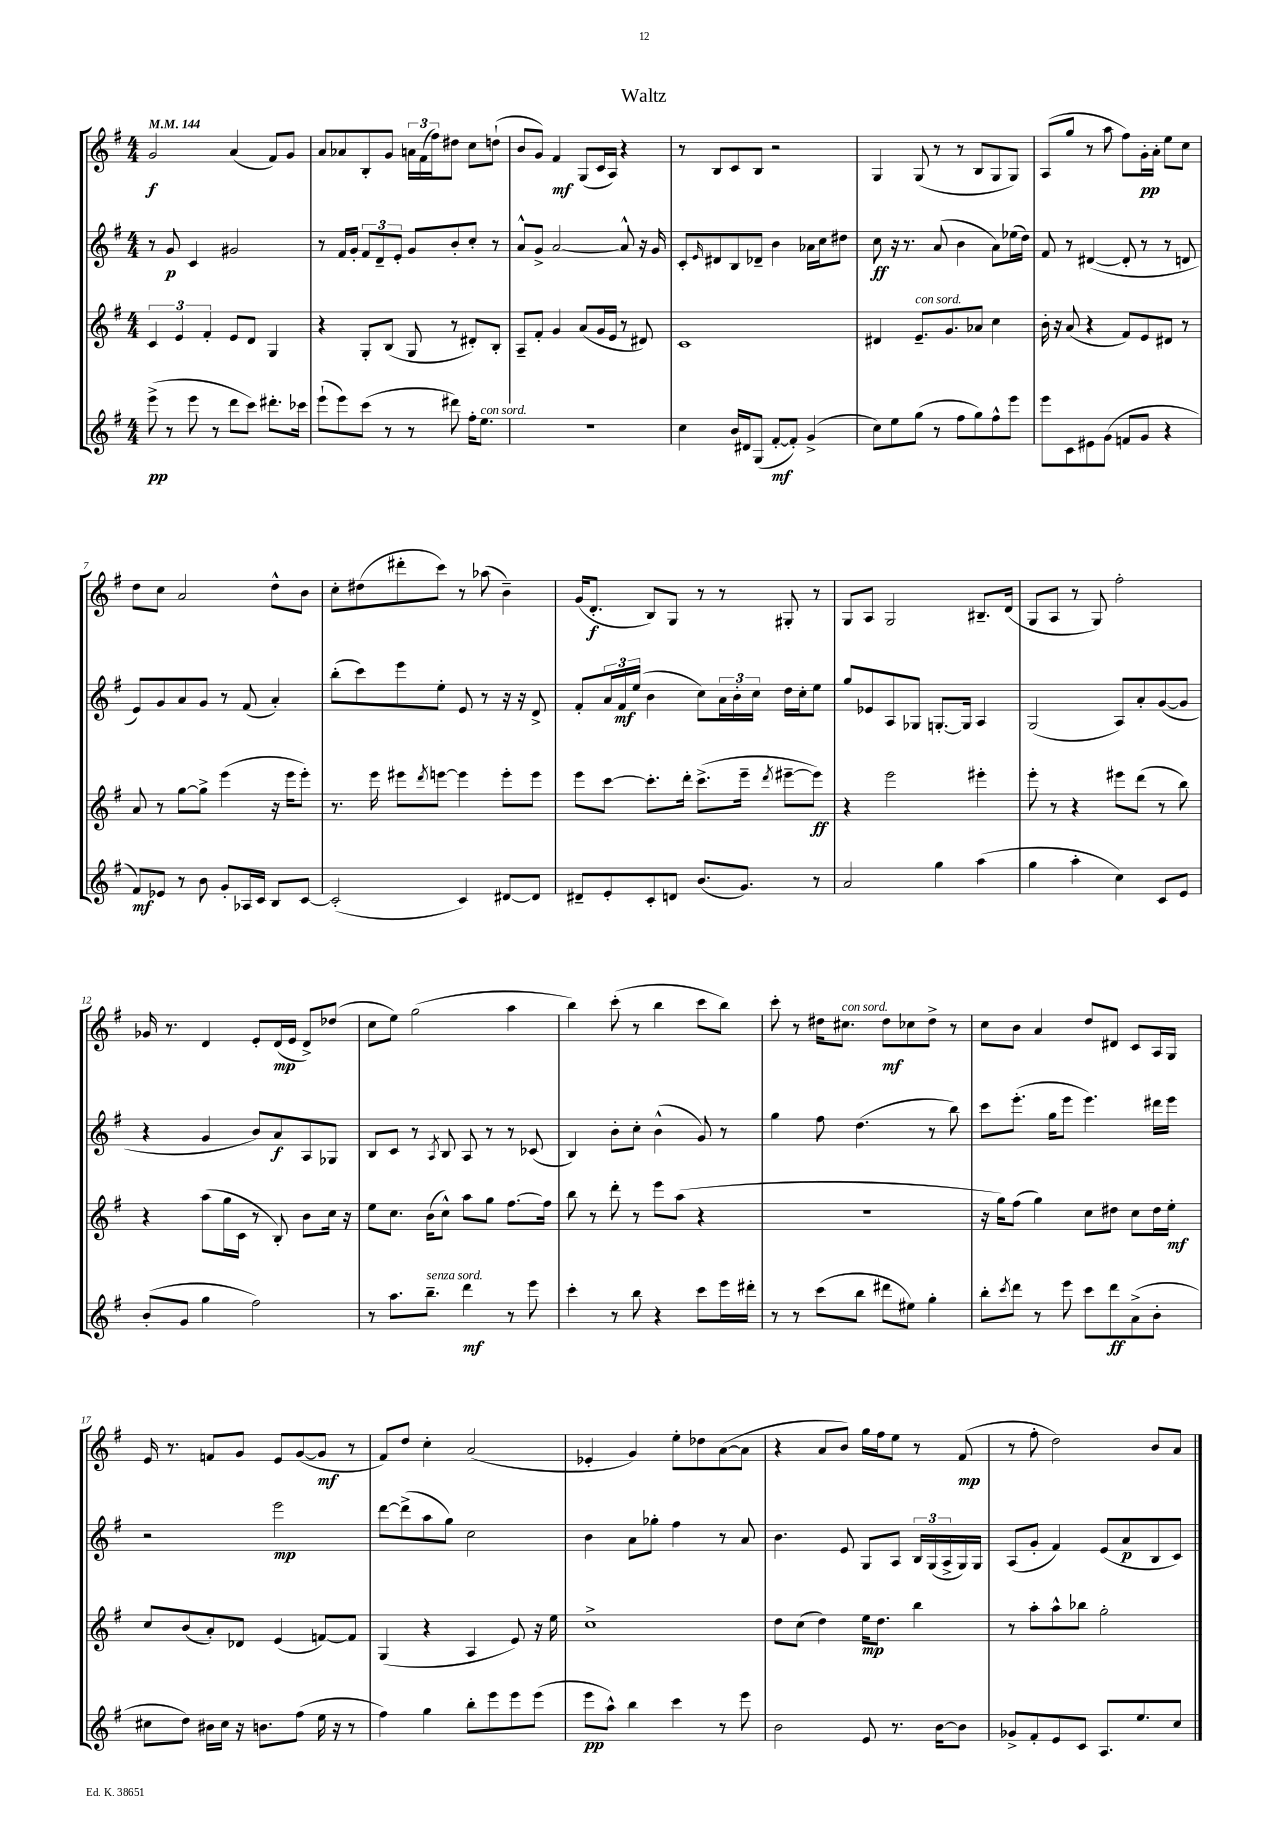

**kern	**dynam	**kern	**dynam	**kern	**dynam	**kern	**dynam
*part4	*part4	*part3	*part3	*part2	*part2	*part1	*part1
*staff4	*staff4	*staff3	*staff3	*staff2	*staff2	*staff1	*staff1
*clefG2	*	*clefG2	*	*clefG2	*	*clefG2	*
*k[f#]	*	*k[f#]	*	*k[f#]	*	*k[f#]	*
*M4/4	*	*M4/4	*	*M4/4	*	*M4/4	*
*MM144	*	*MM144	*	*MM144	*	*MM144	*
=1	=1	=1	=1	=1	=1	=1	=1
(8eee^\	pp	6c/	.	8r	.	2g/	f
8r	.	.	.	8g/	p	.	.
.	.	6e/	.	.	.	.	.
8eee\	.	.	.	4c/	.	.	.
.	.	6f#'/	.	.	.	.	.
8r	.	.	.	.	.	.	.
8ddd\L	.	8e/L	.	2g#X/	.	(4a/	.
8ccc\J)	.	8d/J	.	.	.	.	.
8.ddd#X'\L	.	4G/	.	.	.	8f#/L)	.
.	.	.	.	.	.	8g/J	.
16ccc-X\Jk	.	.	.	.	.	.	.
=2	=2	=2	=2	=2	=2	=2	=2
(8eee`\L	.	4r	.	8r	.	8a/L	.
8eee\)	.	.	.	16f#/LL	.	8a-X/	.
.	.	.	.	16g'/JJ	.	.	.
(8ccc\J	.	8G'/L	.	12f#/L	.	8B'/	.
.	.	.	.	12d~/	.	.	.
8r	.	(8B/J	.	.	.	8g/J	.
.	.	.	.	12e'/J	.	.	.
8r	.	8G/	.	8g/L	.	24an\LL	.
.	.	.	.	.	.	(24f#\	.
.	.	.	.	.	.	24ff#\J)	.
8ddd#X\)	.	8r	.	8b'/	.	8dd#X\J	.
16ff#'\KL	.	8d#X'/L)	.	8cc'/J	.	8cc\L	.
!LO:TX:a:i:t=con sord.	!	!	!	!	!	!	!
8.ee\J	.	.	.	.	.	.	.
.	.	8B'/J	.	8r	.	(8ddn`\J	.
=3	=3	=3	=3	=3	=3	=3	=3
1r	.	8A~/L	.	8a^^/L	.	8b/L	.
.	.	8f#'/J	.	8g^/J	.	8g/J)	.
.	.	4g/	.	[2a/	.	4f#/	mf
.	.	(8a/L	.	.	.	(8G/L	.
.	.	16g/L	.	.	.	16c/L	.
.	.	16e/JJ	.	.	.	16A/JJ)	.
.	.	8r	.	8a^^/]	.	4r	.
.	.	8d#X/)	.	16r	.	.	.
.	.	.	.	16g/	.	.	.
=4	=4	=4	=4	=4	=4	=4	=4
4cc\	.	1c	.	8c'/L	.	8r	.
.	.	.	.	16qqe/	.	.	.
.	.	.	.	8d#X/	.	8B/L	.
16b/LL	.	.	.	8B/	.	8c/	.
16d#X/J	.	.	.	.	.	.	.
(8G/J	.	.	.	8d-X~/J	.	8B/J	.
[8f#'/L	mf	.	.	4b\	.	2r	.
8f#'/J])	.	.	.	.	.	.	.
(4g^/	.	.	.	16a-X\LL	.	.	.
.	.	.	.	16cc\J	.	.	.
.	.	.	.	8dd#X\J	.	.	.
=5	=5	=5	=5	=5	=5	=5	=5
8cc\L)	.	4d#X/	.	8cc\	ff	4G/	.
8ee\	.	.	.	16r	.	.	.
.	.	.	.	8.r	.	.	.
!	!	!LO:TX:a:i:t=con sord.	!	!	!	!	!
(8gg\J	.	8.e~/L	.	.	.	(8G/	.
8r	.	.	.	(8a/	.	8r	.
.	.	8.g/	.	.	.	.	.
8ff#\L	.	.	.	4b\	.	8r	.
8gg\)	.	8a-X/J	.	.	.	8B/L	.
8ff#^^\	.	4cc\	.	8a\L)	.	8G/	.
8eee\J	.	.	.	(16ee-X\L	.	8G/J)	.
.	.	.	.	16dd\JJ)	.	.	.
=6	=6	=6	=6	=6	=6	=6	=6
8eee\L	.	16b'\	.	8f#/	.	(8A/L	.
.	.	16r	.	.	.	.	.
8c\	.	(8a/	.	8r	.	8gg/J	.
8e#X\	.	4r	.	([4d#X/	.	8r	.
(8g\J	.	.	.	.	.	8aa\	.
8fn/L	.	8f#/L)	.	8d#'/]	.	8ff#\L)	.
8g/J	.	8e/	.	8r	.	16g'\L	pp
.	.	.	.	.	.	16a'\JJ	.
4r	.	8d#X/J	.	8r	.	8ee\L	.
.	.	8r	.	8dn/	.	8cc\J	.
!!LO:LB:g=z
=7	=7	=7	=7	=7	=7	=7	=7
8f#/L)	mf	8a/	.	8e/L)	.	8dd\L	.
8e-X/J	.	8r	.	8g/	.	8cc\J	.
8r	.	[8gg\L	.	8a/	.	2a/	.
8b\	.	8gg^\J]	.	8g/J	.	.	.
8g'/L	.	(4eee\	.	8r	.	.	.
16A-X/L	.	.	.	(8f#/	.	.	.
16c/JJ	.	.	.	.	.	.	.
8B/L	.	16r	.	4a'/)	.	8dd^^\L	.
.	.	16eee\KL	.	.	.	.	.
[8c/J	.	8eee'\J)	.	.	.	8b\J	.
=8	=8	=8	=8	=8	=8	=8	=8
(2c'/]	.	8.r	.	(8bb'\L	.	8cc'\L	.
.	.	.	.	8ccc\)	.	(8dd#X\	.
.	.	16eee\	.	.	.	.	.
.	.	8eee#X\L	.	8eee\	.	8ddd#X'\	.
.	.	8qddd/	.	.	.	.	.
.	.	[8eeen\J	.	8ee'\J	.	8ccc\J)	.
4c/)	.	4eee\]	.	8e/	.	8r	.
.	.	.	.	8r	.	(8aa-X\	.
[8d#X/L	.	8eee'\L	.	16r	.	4b~\)	.
.	.	.	.	16r	.	.	.
8d#/J]	.	8eee\J	.	8d^/	.	.	.
=9	=9	=9	=9	=9	=9	=9	=9
8d#X~/L	.	8eee\L	.	8f#'/L	.	(16g/KL	.
.	.	.	.	.	.	8.d'/J	f
8e'/	.	[8ccc\J	.	24a/L	.	.	.
.	.	.	.	24f#/	mf	.	.
.	.	.	.	(24ee/JJ	.	.	.
8c'/	.	8.ccc'\L]	.	4b\	.	8B/L)	.
8dn/J	.	.	.	.	.	8G/J	.
.	.	16ddd'\Jk	.	.	.	.	.
(8.b/L	.	(8.ccc^\L	.	8cc\L)	.	8r	.
.	.	.	.	24a\L	.	8r	.
.	.	.	.	24b'\	.	.	.
8.g/J)	.	16eee~\Jk	.	.	.	.	.
.	.	.	.	24cc\JJ	.	.	.
.	.	8qddd/	.	.	.	.	.
.	.	[8eee#X~\L	.	16dd\LL	.	8G#X'/	.
.	.	.	.	16cc'\J	.	.	.
8r	.	8eee#\J])	ff	8ee\J	.	8r	.
=10	=10	=10	=10	=10	=10	=10	=10
2a/	.	4r	.	8gg/L	.	8G/L	.
.	.	.	.	8e-X/	.	8A/J	.
.	.	2eee\	.	8A/	.	2G/	.
.	.	.	.	8G-X/J	.	.	.
4gg\	.	.	.	[8.Gn'/L	.	.	.
.	.	.	.	16G/Jk]	.	.	.
(4aa\	.	4eee#X'\	.	4A/	.	8.B#X~/L	.
.	.	.	.	.	.	(16d/Jk	.
=11	=11	=11	=11	=11	=11	=11	=11
4gg\	.	8eee'\	.	(2G/	.	8G/L	.
.	.	8r	.	.	.	8A/J	.
4aa'\	.	4r	.	.	.	8r	.
.	.	.	.	.	.	8G/)	.
4cc\)	.	8eee#X\L	.	8A/L)	.	2ff#'\	.
.	.	(8ddd\J	.	8a'/	.	.	.
8c/L	.	8r	.	([8g/	.	.	.
8e/J	.	8bb\)	.	8g/J]	.	.	.
!!LO:LB:g=z
=12	=12	=12	=12	=12	=12	=12	=12
(8b'/L	.	4r	.	4r	.	16g-X/	.
.	.	.	.	.	.	8.r	.
8g/J	.	.	.	.	.	.	.
4gg\	.	(8aa\L	.	4g/	.	4d/	.
.	.	16gg\L	.	.	.	.	.
.	.	16c\JJ	.	.	.	.	.
2ff#\)	.	8r	.	8b/L)	.	8e'/L	.
.	.	8B'/)	.	8a/	f	(16d/L	mp
.	.	.	.	.	.	16e/JJ	.
.	.	8b\L	.	8A/	.	8d^/L)	.
.	.	16cc\Jk	.	8G-X/J	.	(8dd-X/J	.
.	.	16r	.	.	.	.	.
=13	=13	=13	=13	=13	=13	=13	=13
8r	.	8ee\L	.	8B/L	.	8cc\L	.
8.aa\L	.	8.cc\J	.	8c/J	.	8ee\J)	.
.	.	.	.	8r	.	(2gg\	.
!LO:TX:a:i:t=senza sord.	!	!	!	!	!	!	!
8.bb~\J	.	(16b\KL	.	.	.	.	.
.	.	.	.	8qA/	.	.	.
.	.	8cc^^\J)	.	8B/	.	.	.
4ddd\	mf	8aa\L	.	8A/	.	.	.
.	.	8gg\J	.	8r	.	.	.
8r	.	[8.ff#\L	.	8r	.	4aa\	.
8eee\	.	.	.	(8c-X/	.	.	.
.	.	16ff#\Jk]	.	.	.	.	.
=14	=14	=14	=14	=14	=14	=14	=14
4ccc'\	.	8bb\	.	4B/)	.	4bb\)	.
.	.	8r	.	.	.	.	.
8r	.	8ddd'\	.	8b'\L	.	(8ccc'\	.
8bb\	.	8r	.	8cc'\J	.	8r	.
4r	.	8eee\L	.	(4b^^\	.	4bb\	.
.	.	(8aa\J	.	.	.	.	.
8ccc\L	.	4r	.	8g/)	.	8ccc\L	.
16eee\L	.	.	.	8r	.	8bb\J)	.
16ddd#X'\JJ	.	.	.	.	.	.	.
=15	=15	=15	=15	=15	=15	=15	=15
8r	.	1r	.	4gg\	.	8ccc'\	.
8r	.	.	.	.	.	8r	.
(8ccc\L	.	.	.	8ff#\	.	16dd#X\KL	.
!	!	!	!	!	!	!LO:TX:a:i:t=con sord.	!
.	.	.	.	.	.	8.cc#X\J	.
8bb\J	.	.	.	(4.dd\	.	.	.
8ddd#X\L	.	.	.	.	.	8dd#\L	mf
8ee#X\J)	.	.	.	.	.	8cc-X\	.
4gg'\	.	.	.	8r	.	8dd#^\J	.
.	.	.	.	8bb\)	.	8r	.
=16	=16	=16	=16	=16	=16	=16	=16
8bb'\L	.	16r	.	8ccc\L	.	8cc\L	.
.	.	16gg\KL)	.	.	.	.	.
8qccc/	.	.	.	.	.	.	.
8ddd\J	.	(8ff#\J	.	(8.eee'\J	.	8b\J	.
8r	.	4gg\)	.	.	.	4a/	.
.	.	.	.	16gg\KL	.	.	.
8eee\	.	.	.	8eee\J	.	.	.
8ccc\L	.	8cc\L	.	4.eee\)	.	8dd/L	.
8ddd\	ff	8dd#X\J	.	.	.	8d#X/J	.
(8a^\	.	8cc\L	.	.	.	8c/L	.
8b'\J	.	16dd#\L	.	16ddd#X\LL	.	16A/L	.
.	.	16ee'\JJ	mf	16eee\JJ	.	16G/JJ	.
!!LO:LB:g=z
=17	=17	=17	=17	=17	=17	=17	=17
8cc#X\L	.	8cc/L	.	2r	.	16e/	.
.	.	.	.	.	.	8.r	.
8dd\J)	.	(8b/	.	.	.	.	.
16b#X\LL	.	8a'/)	.	.	.	8fn/L	.
16cc#\JJ	.	.	.	.	.	.	.
16r	.	8d-X/J	.	.	.	8g/J	.
8.bn\L	.	.	.	.	.	.	.
.	.	(4e/	.	2eee\	mp	8e/L	.
(8ff#\J	.	.	.	.	.	([8g/	.
16ee\	.	[8fn/L)	.	.	.	8g/J]	mf
16r	.	.	.	.	.	.	.
8r	.	8f/J]	.	.	.	8r	.
=18	=18	=18	=18	=18	=18	=18	=18
4ff#\)	.	(4G/	.	[8ddd\L	.	8f#/L)	.
.	.	.	.	(8ddd^\]	.	8dd/J	.
4gg\	.	4r	.	8aa\	.	4cc'\	.
.	.	.	.	8gg\J)	.	.	.
8bb'\L	.	4A/	.	2cc\	.	(2a/	.
8eee\	.	.	.	.	.	.	.
8eee\	.	8e/)	.	.	.	.	.
(8eee\J	.	16r	.	.	.	.	.
.	.	16ee\	.	.	.	.	.
=19	=19	=19	=19	=19	=19	=19	=19
8eee\L	pp	1cc^	.	4b\	.	4e-X'/	.
8aa^^\J)	.	.	.	.	.	.	.
4bb\	.	.	.	8a\L	.	4g/)	.
.	.	.	.	8gg-X'\J	.	.	.
4ccc\	.	.	.	4ff#\	.	8ee'\L	.
.	.	.	.	.	.	8dd-X\	.
8r	.	.	.	8r	.	([8a\	.
8eee\	.	.	.	8a/	.	8a\J]	.
=20	=20	=20	=20	=20	=20	=20	=20
2b\	.	8dd\L	.	4.b\	.	4r	.
.	.	(8cc\J	.	.	.	.	.
.	.	4dd\)	.	.	.	8a/L	.
.	.	.	.	8e/	.	8b/J)	.
8e/	.	16ee\KL	mp	8G/L	.	16gg\LL	.
.	.	8.dd\J	.	.	.	16ff#\J	.
8.r	.	.	.	8A/J	.	8ee\J	.
.	.	4bb\	.	24B/LL	.	8r	.
.	.	.	.	(24G/	.	.	.
[16b\KL	.	.	.	.	.	.	.
.	.	.	.	24A^/	.	.	.
8b\J]	.	.	.	16G/)	.	(8f#/	mp
.	.	.	.	16G/JJ	.	.	.
=21	=21	=21	=21	=21	=21	=21	=21
8g-X^/L	.	8r	.	(8A/L	.	8r	.
8f#'/	.	8aa'\L	.	8g'/J	.	8ff#'\	.
8e/	.	8aa^^\	.	4f#/)	.	2dd\)	.
8c/J	.	8bb-X\J	.	.	.	.	.
8.A/L	.	2gg'\	.	(8e/L	.	.	.
.	.	.	.	8a/	p	.	.
8.ee/	.	.	.	.	.	.	.
.	.	.	.	8B/	.	8b/L	.
8cc/J	.	.	.	8c/J)	.	8a/J	.
==	==	==	==	==	==	==	==
*-	*-	*-	*-	*-	*-	*-	*-
